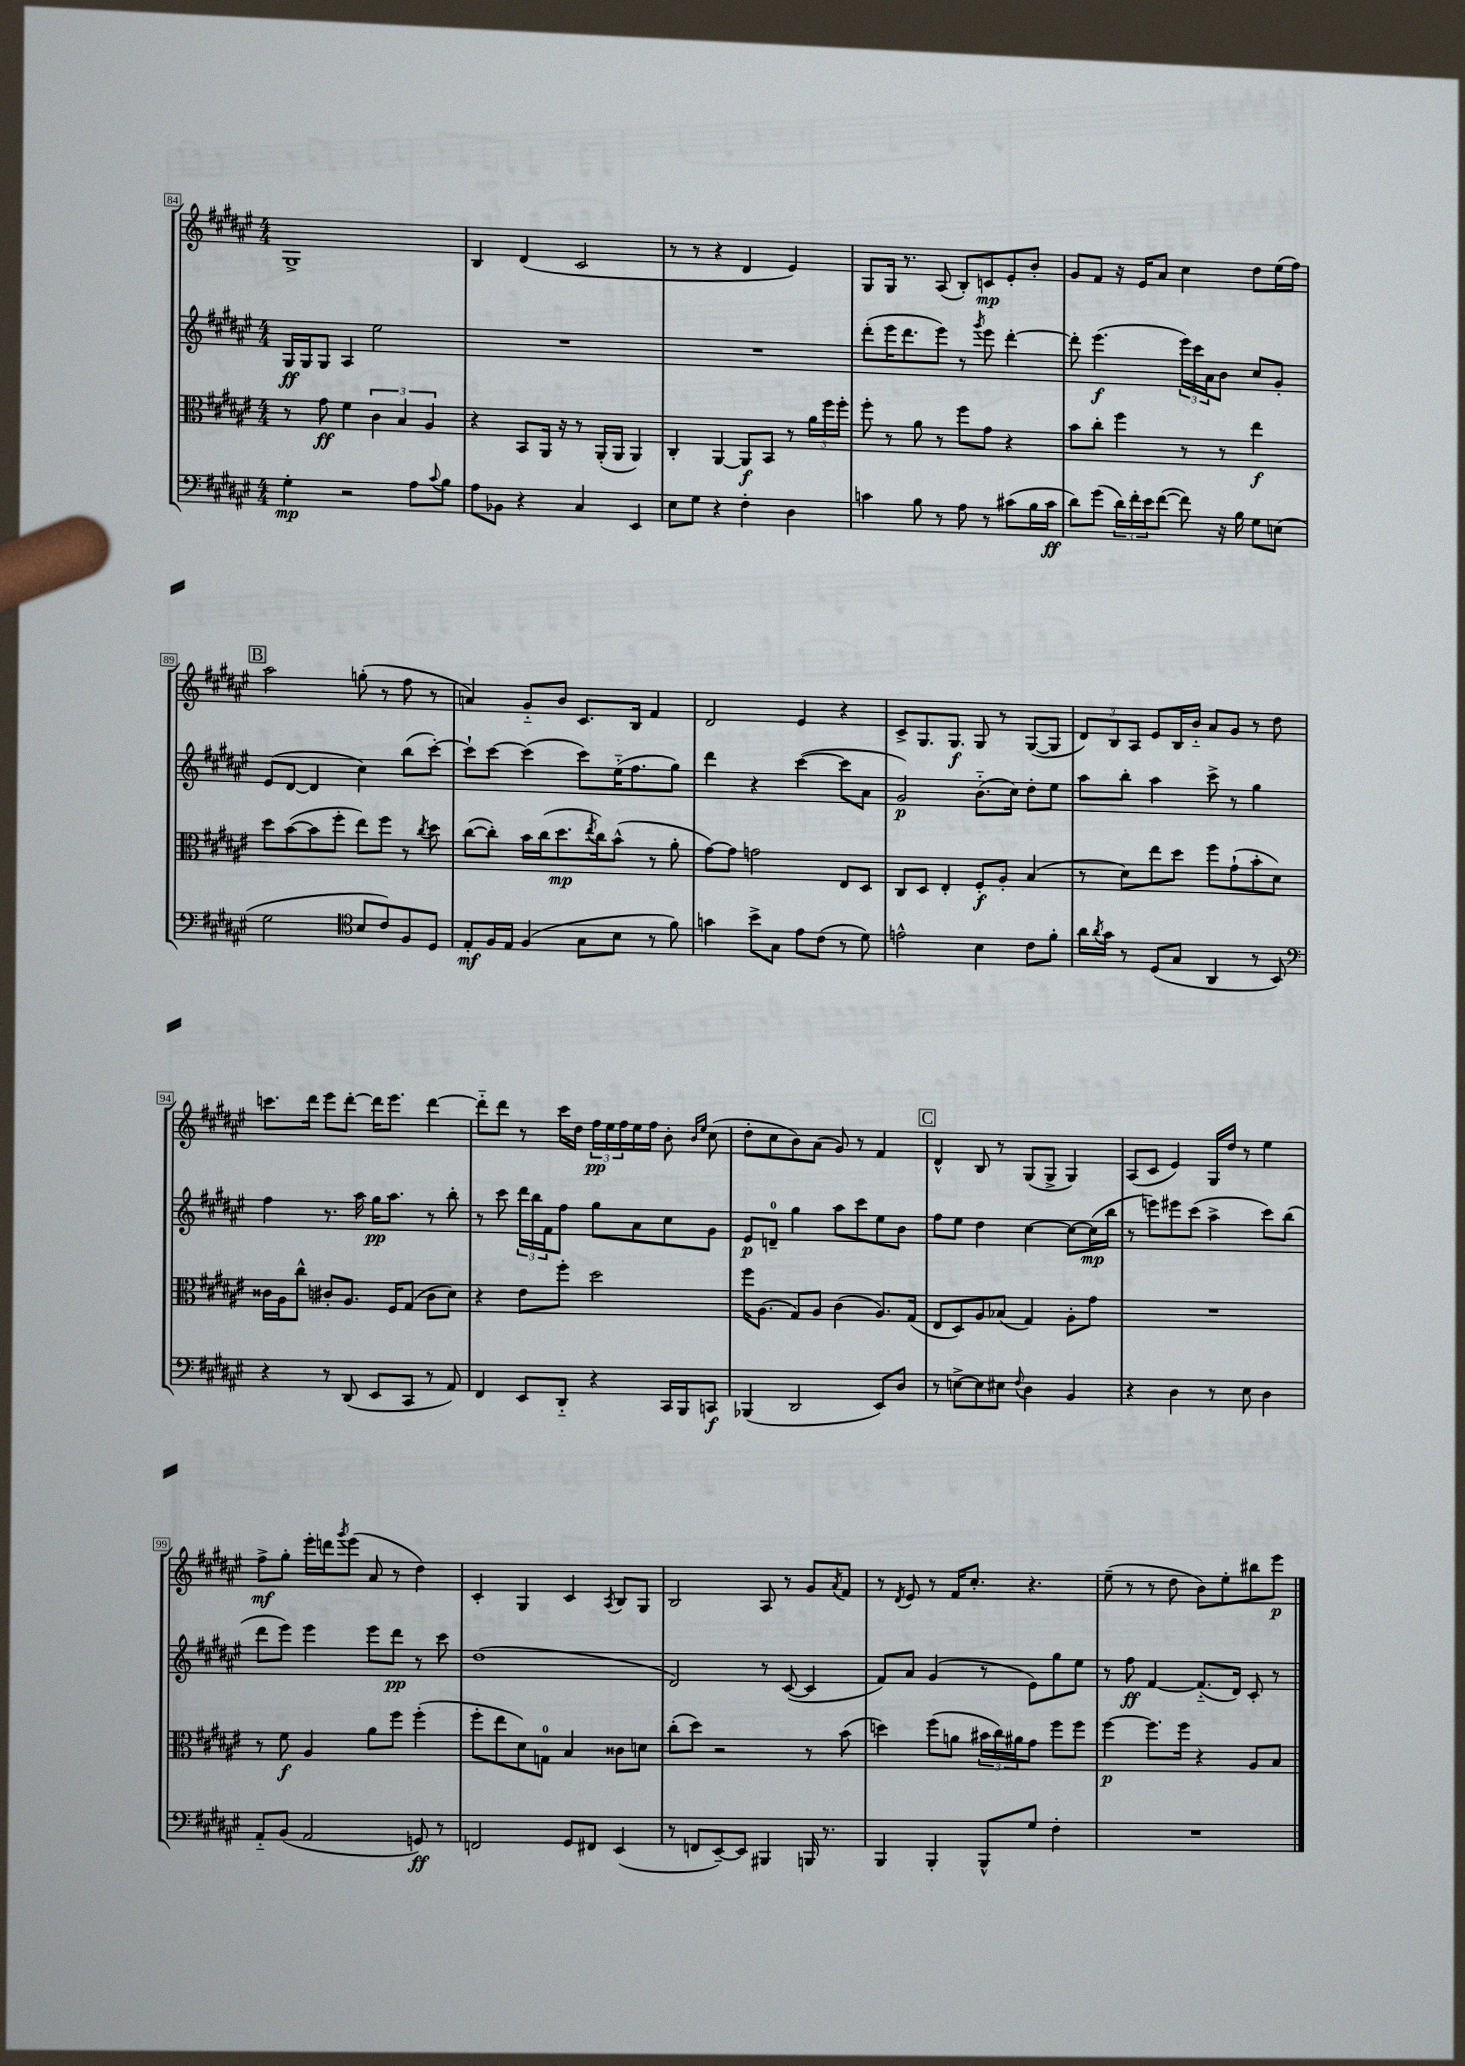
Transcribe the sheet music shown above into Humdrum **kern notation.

**kern	**kern	**kern	**kern
*staff4	*staff3	*staff2	*staff1
*clefF4	*clefC3	*clefG2	*clefG2
*k[f#c#g#d#a#e#]	*k[f#c#g#d#a#e#]	*k[f#c#g#d#a#e#]	*k[f#c#g#d#a#e#]
*M4/4	*M4/4	*M4/4	*M4/4
4G#'	8r	16G#	1G#^
.	.	16G#	.
.	8g#	8G#	.
2r	4f#	4A#	.
.	6c#	2ee#	.
.	6B	.	.
8A#	.	.	.
.	6A#	.	.
8qqc#	.	.	.
8B	.	.	.
=	=	=	=
8A#	4r	1r	4B
8BB-	.	.	.
4r	8BB	.	(4d#
.	16AA#	.	.
.	16r	.	.
4C#	8r	.	2c#
.	(16AA#'	.	.
.	16AA#	.	.
4EE#	4AA#)	.	.
=	=	=	=
8E#	4C#'	1r	8r
8G#	.	.	8r
4r	[4AA#	.	4r
4F#'	8AA#]	.	4d#
.	8BB	.	.
4D#	8r	.	4e#)
.	24a#	.	.
.	24ff#	.	.
.	24ff#'	.	.
=	=	=	=
4c	8ff#'	(8ddd#'	8G#
.	8r	16eee#	16G#
.	.	8.ddd#	8.r
8B	8a#	.	.
8r	8r	8eee#)	(8A#
8A#	8ff#	8r	8B')
.	.	8qggg#	.
8r	8g#	8eee#	8c
(8c#	4r	[4ddd#'	8e#'
16B	.	.	8b'
16c#	.	.	.
=	=	=	=
8d#)	8b	8ddd#']	8g#
(8g#	8cc#'	(4.eee#	8f#
24d#)	4ff#	.	16r
24f#'	.	.	.
.	.	.	16e#
24e#	.	.	.
([8f#	.	.	8a#
8f#])	8r	24eee#)	4cc#
.	.	24ccc#	.
.	.	24a#	.
16r	8r	8b	.
16B	.	.	.
8G#	4ee#	8cc#	8dd#
(8E	.	8g#'	(16ee#
.	.	.	16ff#)
=	=	=	=
2G#	8dd#	(8e#	2aa#
.	([8b	[8d#	.
.	8b]	4d#]	.
.	8ff#'	.	.
*clefC4	*	*	*
8B	8ee#)	4cc#)	(8gg'
8c#)	8ff#	.	8r
8F#	8r	(8bb	8ff#
.	8qcc#	.	.
8D#	8dd#	[8ccc#')	8r
=	=	=	=
8E#'	([8cc#	8ccc#`]	4a)
16F#	8cc#'])	[8ccc#	.
16E#	.	.	.
(4F#	16b	(4ccc#]	8g#'~
.	(16cc#	.	.
.	8.dd#	.	8b
8G#	.	8ccc#)	8.c#
.	8qee#	.	.
.	16cc#)	.	.
8B	(8b^^	(16ee#'~	.
.	.	8.ff#	16B
8r	8r	.	4f#
8f#)	8a#'	8gg#)	.
=	=	=	=
4g	[8g#)	4ddd#	2d#
.	8g#]	.	.
8b^	2g	4r	.
8G#	.	.	.
8e#	.	([4ccc#	4e#
(8c#	.	.	.
8r	8E#	8ccc#]	4r
8d#)	8D#	8a#	.
=	=	=	=
2e^^	8C#	2g#)	8c#^
.	8D#	.	8.G#
.	4E#'	.	.
.	.	.	8.G#
4B	8F#'	(8.b'~	8G#
.	8A#'	.	8r
.	.	16cc#)	.
8c#	(4B	8dd#'	([8G#
8f#'	.	8ee#	8G#]
=	=	=	=
16a#	8r	8aa#	12d#)
8qa#	.	.	.
16g#	.	.	.
.	.	.	12B
8r	8d#)	8bb'	.
.	.	.	12A#
(8D#	8ee#	4aa#	8e#
8G#	8dd#	.	16B
.	.	.	16b'~
4AA#	8ff#	8ccc#^	8a#
.	(8g#`	8r	8g#
8r	8b'	4gg#	8r
8BB)	8d#)	.	8dd#
=	=	=	=
*clefF4	*	*	*
4r	16c##	4ff#	8.ccc
.	16A#	.	.
.	8cc#^^	.	.
.	.	.	16ddd#
8r	8c#'	8.r	8eee#
(8DD#	8.A#	.	[8ddd#'
.	.	16aa#	.
8EE#	.	16gg#	16ddd#]
.	16F#	8.aa#	8.eee#
8CC#	(8G#	.	.
8r	8c#	8r	[4ddd#
8AA#)	8d#)	8bb'	.
=	=	=	=
4FF#	4r	8r	8ddd#'~]
.	.	8ccc#	8ddd#
8EE#	8e#	24ddd#	8r
.	.	24bb	.
.	.	24f#	.
8DD#'~	8ff#'	8ff#	16ccc#
.	.	.	16dd#
4r	2dd#	8gg#	24ff#
.	.	.	24ee#
.	.	.	24ff#
.	.	8a#	16ee#
.	.	.	16ff#
16CC#	.	8cc#	8b'
16BBB	.	.	.
.	.	.	16qqb
.	.	.	16qqee#
8CC	.	8g#	(8cc#
=	=	=	=
(4BBB-	16ff#	8e#	8dd#'
.	(8.A#	.	.
.	.	8d~	8cc#
2DD#	8G#)	4gg#	8b)
.	8A#	.	(8a#
.	(4c#	8aa#	8g#)
.	.	8ccc#	8r
8EE#)	8.A#)	8ee#	4f#
8D#	.	8b	.
.	(16G#	.	.
=	=	=	=
8r	8E#	8ff#	4d#^^
[8E^	8D#)	8ee#	.
8E]	8A#	4dd#	8B
8E#	(8B-	.	8r
8qqF#	.	.	.
4D#	4G#)	[4cc#	(8G#
.	.	.	8G#^
4BB	8A#'	8cc#_	4G#)
.	8g#	(16cc#]	.
.	.	16bb	.
=	=	=	=
4r	1r	8r	(8A#
.	.	8eee)	8c#
4D#	.	8eee#	4e#)
.	.	(8ccc#	.
8r	.	4aa#^	16G#
.	.	.	16dd#
8E#	.	.	8r
4D#	.	8ccc#)	4ee#
.	.	(8bb	.
=	=	=	=
8AA#'~	8r	8ddd#	8ff#^
(8BB	8f#	8eee#)	8gg#'
2AA#	4A#	4eee#	16eee#'
.	.	.	16ddd
.	.	.	8qggg#
.	.	.	(8eee#
.	8a#	8eee#	8a#
.	8ff#	8ddd#	8r
8GG)	(4ff#'	8r	4dd#)
8r	.	8ccc#	.
=	=	=	=
2FF	8ff#'	(1dd#	4c#'
.	8ee#	.	.
.	8d#)	.	4G#
.	8G	.	.
8GG#	4B	.	4c#
8FF#	.	.	.
.	.	.	8qA#
(4EE#	8c##	.	8B
.	8d	.	8G#
=	=	=	=
8r	(8cc#'	2d#)	2B
8FF	8dd#)	.	.
[8EE#~)	2r	.	.
8EE#]	.	.	.
4BBB#	.	8r	8A#
.	.	([8c#	8r
16BBB	8r	4c#]	8g#
8.r	.	.	.
.	.	.	8qa#
.	(8b	.	8f#
=	=	=	=
4BBB	4dd)	8f#)	8r
.	.	.	8qd#
.	.	8a#	8e#
4BBB'	(8ff#	(4g#	8r
.	8a	.	16f#
.	.	.	8.cc#'
8BBB^^	24b#	8r	.
.	24cc#)	.	.
.	24a#	.	.
8G#	8g#	8e#)	4.r
4F#'	8ff#	8gg#	.
.	8ff#	8ee#	.
=	=	=	=
1r	[4ff#	8r	(8ee#~
.	.	8ff#	8r
.	8.ff#]	[4f#	8r
.	.	.	8dd#
.	16ff#	.	.
.	4r	(8.f#'~]	8b)
.	.	.	8ee#'
.	.	16d#)	.
.	8A#	8c#'	8bb#
.	8B	8r	8eee#
==	==	==	==
*-	*-	*-	*-
